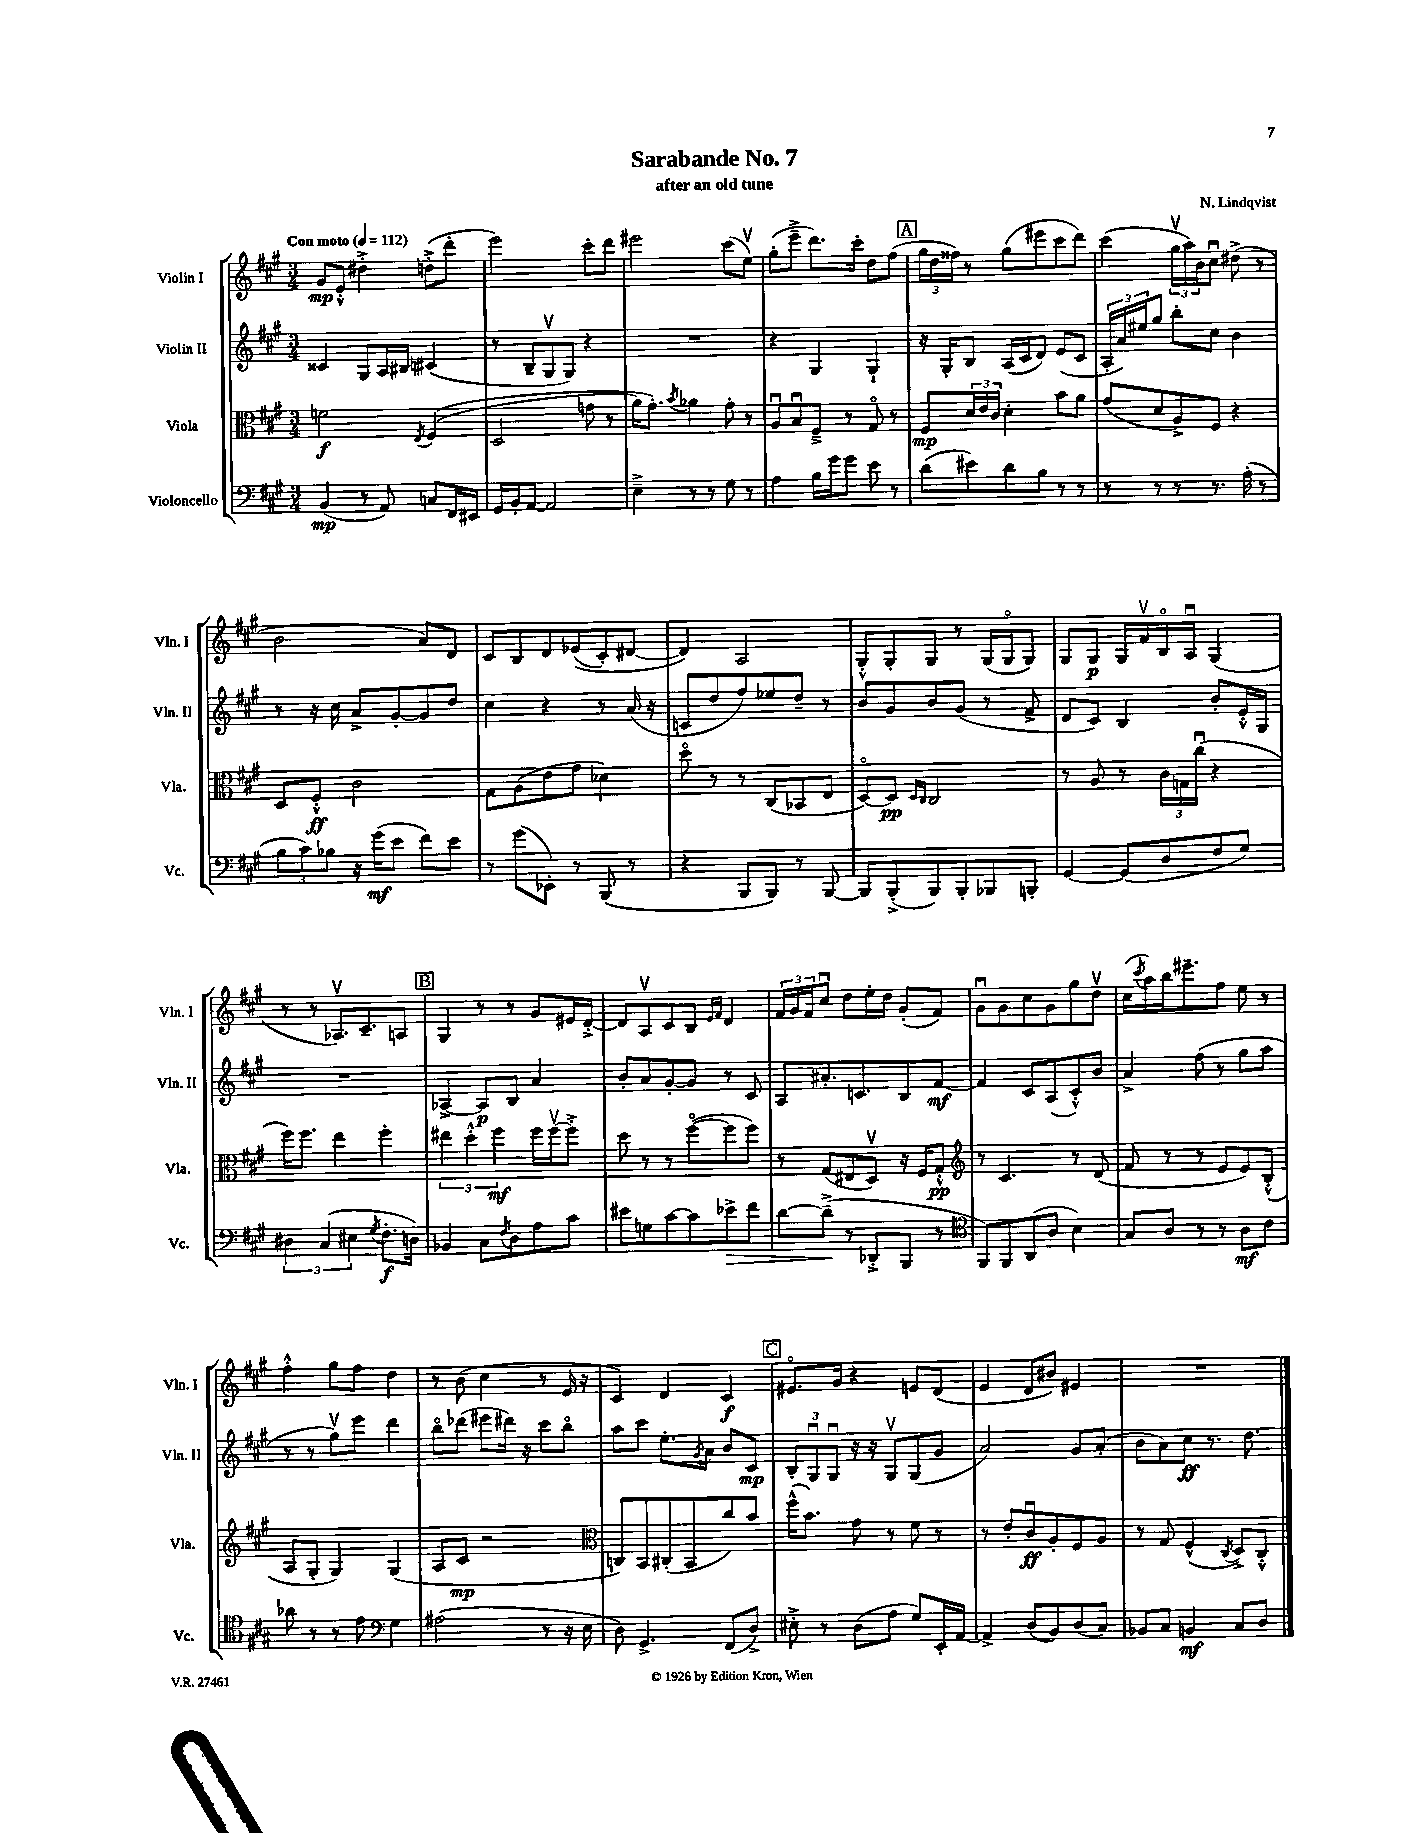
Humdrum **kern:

**kern	**dynam	**kern	**dynam	**kern	**dynam	**kern	**dynam
*part4	*part4	*part3	*part3	*part2	*part2	*part1	*part1
*staff4	*staff4	*staff3	*staff3	*staff2	*staff2	*staff1	*staff1
*I"Violoncello	*	*I"Viola	*	*I"Violin II	*	*I"Violin I	*
*I'Vc.	*	*I'Vla.	*	*I'Vln. II	*	*I'Vln. I	*
*clefF4	*	*clefC3	*	*clefG2	*	*clefG2	*
*k[f#c#g#]	*	*k[f#c#g#]	*	*k[f#c#g#]	*	*k[f#c#g#]	*
*M3/4	*	*M3/4	*	*M3/4	*	*M3/4	*
*MM112	*	*MM112	*	*MM112	*	*MM112	*
=1	=1	=1	=1	=1	=1	=1	=1
!	!	!	!	!	!	!LO:TX:a:B:t=Con moto	!
(4BB/	mp	2fn\	f	4c##X/	.	8g#/L	mp
.	.	.	.	.	.	8e'^^/J	.
8r	.	.	.	8G#/L	.	4dd#X'^\	.
8AA/)	.	.	.	16A/L	.	.	.
.	.	.	.	16B#X/JJ	.	.	.
.	.	8qE/	.	.	.	.	.
8Cn/L	.	((4F#/	.	(4c#X/	.	(8ddn'^\L	.
16FF#/L	.	.	.	.	.	8ddd'\J	.
16EE#X/JJ	.	.	.	.	.	.	.
=2	=2	=2	=2	=2	=2	=2	=2
16GG#/LL	.	2D/	.	8r	.	2eee\)	.
16BB'/J	.	.	.	.	.	.	.
[8AA/J	.	.	.	8B~/L	.	.	.
2AA/]	.	.	.	8G#v/	.	.	.
.	.	.	.	8G#/J)	.	.	.
.	.	8gn\	.	4r	.	8ccc#'\L	.
.	.	8r	.	.	.	8ddd\J	.
=3	=3	=3	=3	=3	=3	=3	=3
4E~^\	.	16a\KL)	.	2.r	.	2eee#X\	.
.	.	8.g#'\J)	.	.	.	.	.
.	.	8qb/	.	.	.	.	.
8r	.	4a-X\	.	.	.	.	.
8r	.	.	.	.	.	.	.
8G#\	.	8g#'\	.	.	.	(8ccc#\L	.
8r	.	8r	.	.	.	8eev\J)	.
=4	=4	=4	=4	=4	=4	=4	=4
4A\	.	8Au/L	.	4r	.	(8gg#'\L	.
.	.	8Bu/	.	.	.	8eee~^\J	.
16B\LL	.	8F#~^/J	.	4G#/	.	8.ddd\L)	.
16g#\J	.	.	.	.	.	.	.
8g#\J	.	8r	.	.	.	.	.
.	.	.	.	.	.	16ccc#'\Jk	.
8e\	.	8G#/	.	4G#`/	.	8dd\L	.
8r	.	8r	.	.	.	(8ff#\J	.
!!LO:REH:place=s1:t=A
=5	=5	=5	=5	=5	=5	=5	=5
(8d\L	.	8F#/L	mp	16r	.	24gg#\LL	.
.	.	.	.	.	.	24dd\	.
.	.	.	.	16G#'/KL	.	.	.
.	.	.	.	.	.	24ff##X\JJ)	.
8e#X\)	.	24d/L	.	8B/J	.	8r	.
.	.	24e/	.	.	.	.	.
.	.	24c#/JJ	.	.	.	.	.
8d\	.	4d'\	.	(16A/LL	.	(8gg#\L	.
.	.	.	.	16c#/J	.	.	.
8B\J	.	.	.	8d/J)	.	8eee#X\	.
8r	.	8b\L	.	(8e/L	.	8ccc#\	.
8r	.	8a\J	.	8c#/J	.	8ddd\J)	.
=6	=6	=6	=6	=6	=6	=6	=6
8r	.	(8g#/L	.	24A'/LL	.	(4ccc#\	.
.	.	.	.	24a/)	.	.	.
.	.	.	.	24ee#X/J	.	.	.
8r	.	8d/	.	8gg#/J	.	.	.
8r	.	8A^/)	.	8bb'\L	.	24gg#v\LL	.
.	.	.	.	.	.	24aa\)	.
.	.	.	.	.	.	24b\J	.
8.r	.	8F#/J	.	8cc#\J	.	8cc#u\J	.
.	.	4r	.	4b\	.	(8dd#X^\	.
(16A'\	.	.	.	.	.	.	.
8r	.	.	.	.	.	8r	.
!!LO:LB:g=z
=7	=7	=7	=7	=7	=7	=7	=7
12B\L	.	8D/L	.	8r	.	2b\	.
12c#\)	.	.	.	.	.	.	.
.	.	8F#'^^/J	ff	16r	.	.	.
12B-X\J	.	.	.	.	.	.	.
.	.	.	.	16cc#\	.	.	.
16r	.	2c#\	.	8a^/L	.	.	.
(16g#\KL	mf	.	.	.	.	.	.
8e\J	.	.	.	[8g#'/	.	.	.
8f#\L)	.	.	.	8g#/]	.	8a/L)	.
8e\J	.	.	.	8dd/J	.	8d/J	.
=8	=8	=8	=8	=8	=8	=8	=8
8r	.	8G#\L	.	4cc#\	.	8c#/L	.
(8g#\L	.	(8A\	.	.	.	8B/	.
8EE-X'\J)	.	8e\	.	4r	.	8d/	.
8r	.	8g#\J	.	.	.	((8e-X/	.
(8BBB/	.	4d-X\)	.	8r	.	8c#'/)	.
8r	.	.	.	(16a/	.	[8d#X/J	.
.	.	.	.	16r	.	.	.
=9	=9	=9	=9	=9	=9	=9	=9
4r	.	8dd\	.	8cn/L	.	4d#/])	.
.	.	8r	.	8dd/	.	.	.
8BBB/L	.	8r	.	8ff#/)	.	2A/	.
8BBB/J)	.	(8C#/L	.	8ee-X/	.	.	.
8r	.	8BB-X/	.	8dd~/J	.	.	.
[8BBB/	.	8E/J	.	8r	.	.	.
=10	=10	=10	=10	=10	=10	=10	=10
8BBB/L]	.	[8D/L)	.	8b/L	.	8G#'^^/L	.
(8BBB'^/	.	8D/J]	pp	8g#/	.	8G#'/	.
.	.	16qqD/LL	.	.	.	.	.
.	.	16qqC#/JJ	.	.	.	.	.
8BBB/)	.	2C#/	.	8b/	.	8G#/J	.
8BBB'/	.	.	.	(8g#/J	.	8r	.
8BBB-X/	.	.	.	8r	.	(16G#/LL	.
.	.	.	.	.	.	16G#/J	.
8BBBn'/J	.	.	.	8f#^/	.	8G#/J)	.
=11	=11	=11	=11	=11	=11	=11	=11
[4GG#/	.	8r	.	8d/L	.	8G#/L	.
.	.	8A/	.	8c#/J)	.	8G#/J	p
(8GG#/L]	.	8r	.	4B/	.	16G#/LL	.
.	.	.	.	.	.	16f#v/	.
8D/	.	24c#\LL	.	.	.	16B/	.
.	.	24Gn\	.	.	.	.	.
.	.	.	.	.	.	16Au/JJ	.
.	.	(24cc#u\JJ	.	.	.	.	.
8F#/	.	4r	.	8b'/L	.	(4G#/	.
8G#/J)	.	.	.	16e'^^/L	.	.	.
.	.	.	.	16G#/JJ	.	.	.
!!LO:LB:g=z
=12	=12	=12	=12	=12	=12	=12	=12
6D#X\	.	16ff#\KL)	.	2.r	.	8r	.
.	.	8.ff#\J	.	.	.	.	.
.	.	.	.	.	.	8r	.
(6C#/	.	.	.	.	.	.	.
.	.	4ee\	.	.	.	8.A-Xv/L)	.
6E#X\	.	.	.	.	.	.	.
.	.	.	.	.	.	8.c#~/	.
8qG#/	.	.	.	.	.	.	.
8.F#'\L	f	4ff#'\	.	.	.	.	.
.	.	.	.	.	.	8An/J	.
16Dn\Jk)	.	.	.	.	.	.	.
!!LO:REH:place=s1:t=B
=13	=13	=13	=13	=13	=13	=13	=13
4BB-X/	.	6ee#X\	.	[4A-X^/	.	4G#/	.
.	.	6dd'^^\	.	.	.	.	.
8C#\L	.	.	.	8A-/L]	p	8r	.
.	.	6ff#\	mf	.	.	.	.
8qF#/	.	.	.	.	.	.	.
8D\	.	.	.	8B/J	.	8r	.
8A\	.	16ff#\LL	.	4a/	.	8g#/L	.
.	.	[16ff#v\J	.	.	.	.	.
8c#\J	.	8ff#'^\J]	.	.	.	16e#X/L	.
.	.	.	.	.	.	[16d'^/JJ	.
=14	=14	=14	=14	=14	=14	=14	=14
8e#X\L	.	8dd\	.	8b'/L	.	8d/L]	.
8Gn\	.	8r	.	8a/	.	8Av/	.
[8c#\	.	8r	.	[8g#'/	.	8c#/	.
8c#\]	.	([8ff#\L	.	8g#/J]	.	8B/J	.
.	.	.	.	.	.	16qqe/LL	.
.	.	.	.	.	.	16qqf#/JJ	.
!	!LO:HP:b	!	!	!	!	!	!
8e-X^\	>	8ff#\]	.	8r	.	4d/	.
8f#\J	.	8ff#\J)	.	8c#/	.	.	.
=15	=15	=15	=15	=15	=15	=15	=15
[8d\L	.	8r	.	8A/L	.	24f#/LL	.
.	.	.	.	.	.	24g#/	.
.	.	.	.	.	.	24f#/J	.
(8d~^\J]	.	(8G#/L	.	8.a#X'/	.	8cc#u/J	.
8r	]	8E#X/	.	.	.	8dd\L	.
.	.	.	.	8.cn/	.	.	.
8DD-X'^/L	.	8Dv/J)	.	.	.	16ee'\L	.
.	.	.	.	.	.	16dd\JJ	.
8BBB/J	.	16r	.	8B/	.	(8g#'/L	.
.	.	16F#/KL	.	.	.	.	.
8r	.	8G#'^^/J	pp	[8f#/J	mf	8f#/J)	.
=16	=16	=16	=16	=16	=16	=16	=16
*clefC4	*	*clefG2	*	*	*	*	*
8FF#/L)	.	8r	.	4f#/]	.	8g#u\L	.
8FF#/	.	4.c#/	.	.	.	8g#\	.
(8AA/	.	.	.	8c#/L	.	8cc#\	.
8A/J	.	.	.	(8A/	.	8g#\	.
4B\)	.	8r	.	8c#'^^/)	.	8gg#\	.
.	.	(8d/	.	8b/J	.	8ddv\J	.
=17	=17	=17	=17	=17	=17	=17	=17
8G#/L	.	8f#/	.	4a^/	.	(16cc#\LL	.
.	.	.	.	.	.	8qccc#/	.
.	.	.	.	.	.	16aa\)	.
8A/J	.	8r	.	.	.	16bb\J	.
.	.	.	.	.	.	8.eee#X~\	.
8r	.	8r	.	(8ff#\	.	.	.
8r	.	8e/L	.	8r	.	8ff#\J	.
8A\L	mf	8e/)	.	8gg#\L	.	8ee\	.
8c#\J	.	(8B'^^/J	.	8aa\J	.	8r	.
!!LO:LB:g=z
=18	=18	=18	=18	=18	=18	=18	=18
8a-X\	.	8A/L	.	8r	.	4ff#'^^\	.
8r	.	8G#'/J	.	8r	.	.	.
8r	.	4G#/)	.	8gg#v\L)	.	8gg#\L	.
8e\	.	.	.	8eee\J	.	8ff#\J	.
*clefF4	*	*	*	*	*	*	*
4G#\	.	(4G#/	.	4ddd\	.	4dd\	.
=19	=19	=19	=19	=19	=19	=19	=19
(2A#X\	.	8A/L	.	8bb\L	.	8r	.
.	.	8c#/J	mp	(8ddd-X\J	.	(8b\	.
.	.	2r	.	8eee#X\L	.	4cc#\	.
.	.	.	.	16ddd#X\Jk)	.	.	.
.	.	.	.	16r	.	.	.
8r	.	.	.	8ccc#\L	.	8r	.
16r	.	.	.	8bb\J	.	16e/	.
16E\	.	.	.	.	.	16r	.
=20	=20	=20	=20	=20	=20	=20	=20
*	*	*clefC3	*	*	*	*	*
8D\)	.	8Cn/L)	.	8aa\L	.	4c#/)	.
4.GG#^/	.	8BB/	.	8ccc#\J	.	.	.
.	.	(8C#X'/	.	8.ee'\L	.	4d/	.
.	.	8BB/	.	.	.	.	.
.	.	.	.	8qg#/	.	.	.
.	.	.	.	16a\Jk	.	.	.
(8FF#/L	.	8cc#/)	.	8b/L	.	4c#/	f
8D^/J)	.	8b/J	.	8c#/J	mp	.	.
!!LO:REH:place=s1:t=C
=21	=21	=21	=21	=21	=21	=21	=21
8E#X'^\	.	(16ff#^^\KL	.	12B'/L	.	8.e#X/L	.
.	.	8.b\J)	.	.	.	.	.
.	.	.	.	12G#u/	.	.	.
8r	.	.	.	.	.	.	.
.	.	.	.	12G#u/J	.	.	.
.	.	.	.	.	.	16g#/Jk	.
(8D\L	.	8g#\	.	16r	.	4r	.
.	.	.	.	16r	.	.	.
8A\J	.	8r	.	8G#v/L	.	.	.
8G#/L)	.	8f#\	.	(8G#/	.	8en/L	.
16EE'/L	.	8r	.	8g#/J	.	(8d/J	.
[16AA/JJ	.	.	.	.	.	.	.
=22	=22	=22	=22	=22	=22	=22	=22
4AA^/]	.	8r	.	2a/)	.	4e/	.
.	.	8e'/L	.	.	.	.	.
(8D/L	.	8c#u/	ff	.	.	8d/L	.
8BB/)	.	8A'/	.	.	.	8b#X/J)	.
(8D/	.	8F#/	.	8g#/L	.	4e#X/	.
8C#/J)	.	8A/J	.	(8a'/J	.	.	.
=23	=23	=23	=23	=23	=23	=23	=23
8BB-X/L	.	8r	.	8b\L	.	2.r	.
8C#/J	.	8G#/	.	8a\)	.	.	.
4BBn/	mf	(4F#^^/	.	8cc#\J	ff	.	.
.	.	.	.	8.r	.	.	.
.	.	8qC#/	.	.	.	.	.
8C#/L	.	8D^/L)	.	.	.	.	.
.	.	.	.	8.dd\	.	.	.
8D/J	.	8C#'^^/J	.	.	.	.	.
==	==	==	==	==	==	==	==
*-	*-	*-	*-	*-	*-	*-	*-
